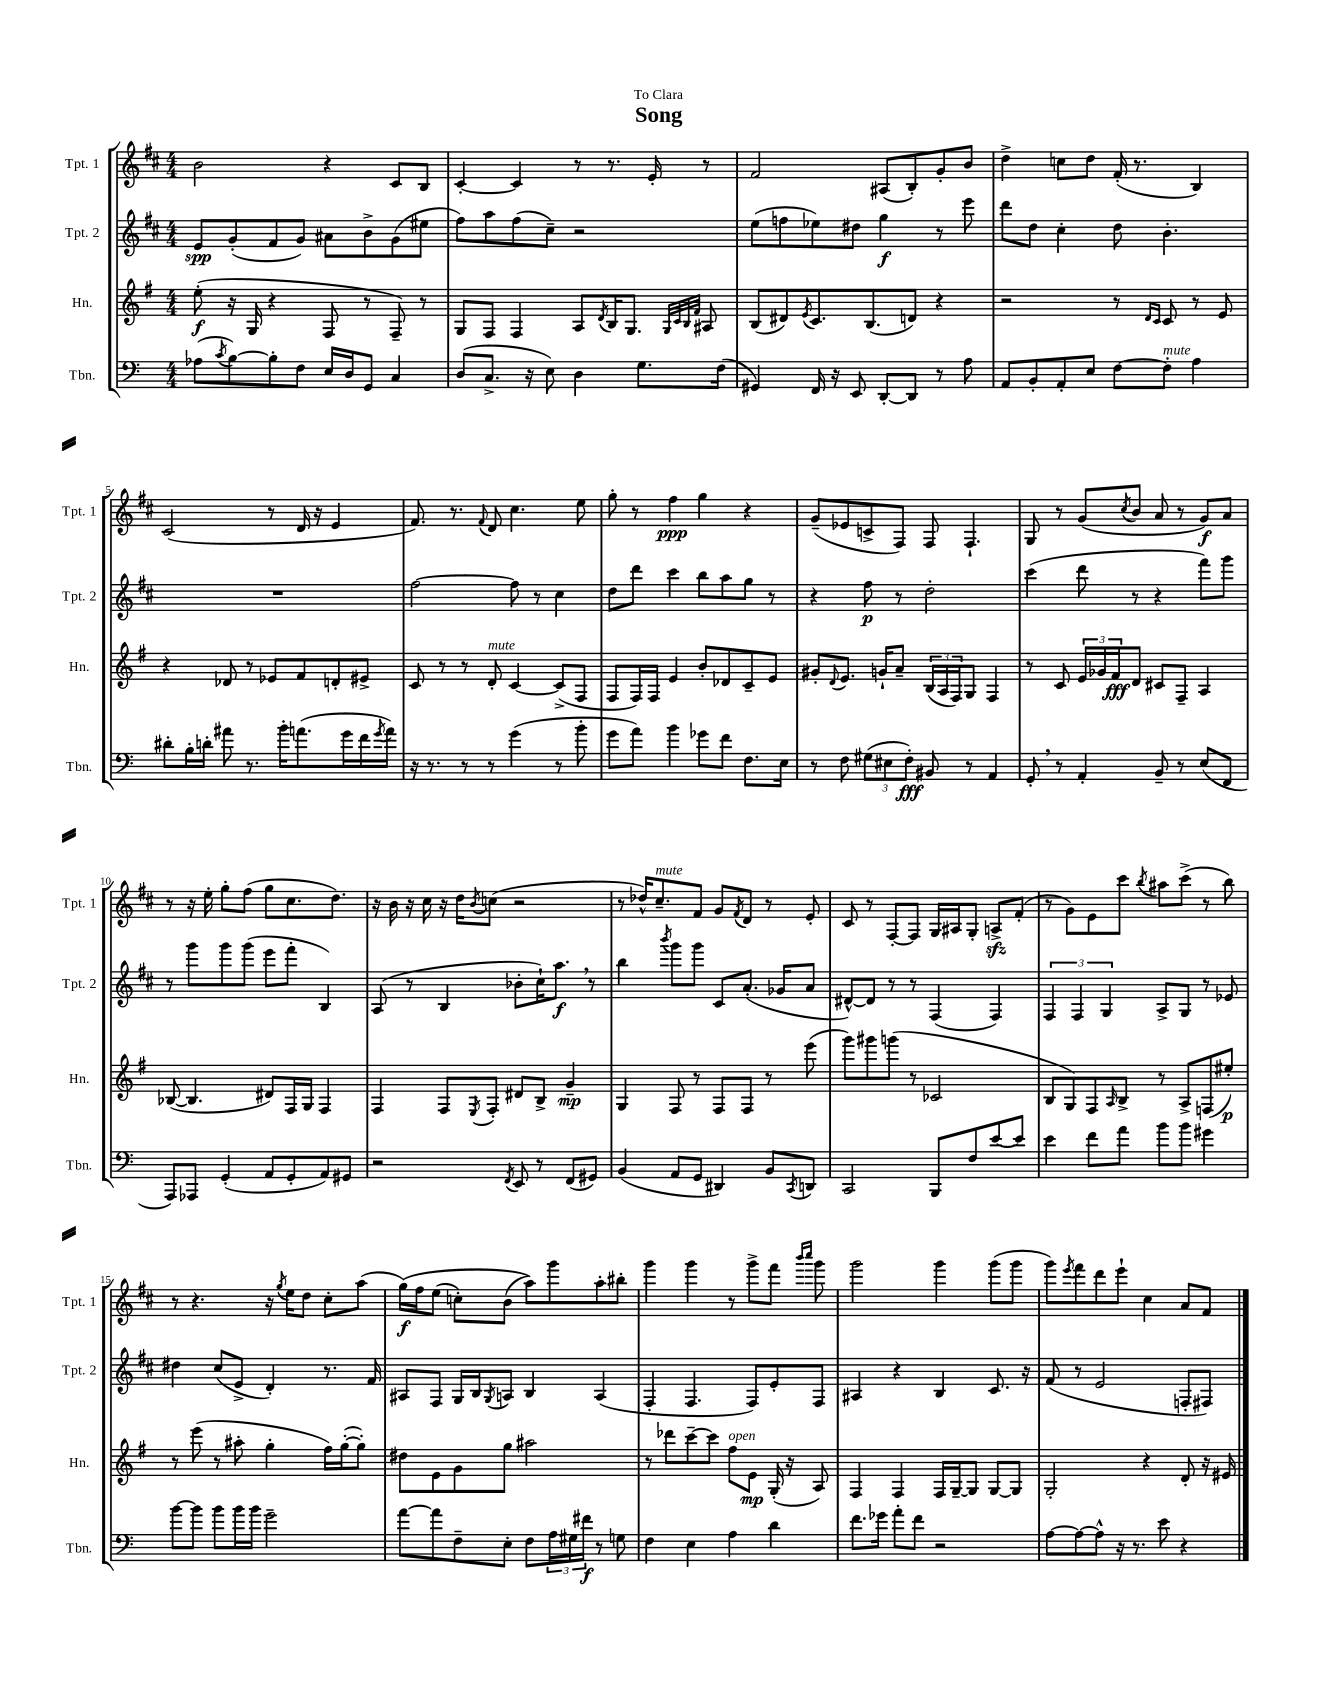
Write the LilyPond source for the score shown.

\header { title = "Song" dedication = "To Clara" }
<<
\new StaffGroup <<
\new Staff = "s0" \with { instrumentName = "Tpt. 1" shortInstrumentName = "Tpt. 1" } {
    \clef treble \key d \major \numericTimeSignature \time 4/4
    b'2 r4 cis'8 b8 |
    cis'4~-. cis'4 r8 r8. e'16-. r8 |
    fis'2 ais8( b8-.) g'8-. b'8 |
    d''4-> c''8 d''8 fis'16-.( r8. b4) |
    cis'2( r8 d'16 r16 e'4 |
    fis'8.) r8. \appoggiatura { fis'8 } d'8 cis''4. e''8 |
    g''8-. r8 fis''4\ppp g''4 r4 |
    g'8--( ees'8 c'8-> fis8) fis8 fis4.-! |
    g8 r8 g'8( \acciaccatura { cis''8 } b'8 a'8 r8 g'8\f) a'8 |
    r8 r16 e''16-. g''8-. fis''8( g''8 cis''8. d''8.) |
    r16 b'16 r16 cis''16 r16 d''16 \acciaccatura { b'8 } c''8( r2 |
    r8 des''16-^) cis''8.--^\markup { \italic "mute" } fis'8 g'8 \acciaccatura { fis'8 } d'8 r8 e'8-. |
    cis'8 r8 fis8~-. fis8 g16 ais16 g8-. a8->\sfz fis'8-.( |
    r8 g'8) e'8 cis'''8 \acciaccatura { b''8 } ais''8 cis'''8->( r8 b''8) |
    r8 r4. r16 \acciaccatura { g''8 } e''16 d''8 cis''8-. a''8( |
    g''16\f)\( fis''16 e''8( c''8-.) b'8( a''8)\) g'''8 a''8-. bis''8-. |
    g'''4 g'''4 r8 g'''8-> fis'''8 \grace { b'''16 cis''''16 } g'''8 |
    g'''2 g'''4 g'''8( g'''8 |
    g'''8) \acciaccatura { e'''8 } fis'''8 d'''8 e'''8-! cis''4 a'8 fis'8 \bar "|." |
}
\new Staff = "s1" \with { instrumentName = "Tpt. 2" shortInstrumentName = "Tpt. 2" } {
    \clef treble \key d \major \numericTimeSignature \time 4/4
    e'8\spp g'8-.( fis'8 g'8) ais'8 b'8-> g'8( eis''8 |
    fis''8) a''8 fis''8( cis''8--) r2 |
    e''8( f''8 ees''8) dis''8 g''4\f r8 e'''8 |
    d'''8 d''8 cis''4-. d''8 b'4.-. |
    R1 |
    fis''2~ fis''8 r8 cis''4 |
    d''8 d'''8 cis'''4 b''8 a''8 g''8 r8 |
    r4 fis''8\p r8 d''2-. |
    cis'''4( d'''8 r8 r4 fis'''8) g'''8 |
    r8 g'''8 g'''8 g'''8( e'''8 fis'''8-. b4) |
    a8( r8 b4 bes'8-. cis''16-!) a''8.\f \breathe r8 |
    b''4 \acciaccatura { b'''8 } g'''8 g'''8 cis'8 a'8.-.( ges'16 a'8 |
    dis'8~-^) dis'8 r8 r8 fis4( fis4) |
    \tuplet 3/2 { fis4 fis4 g4 } a8-> g8 r8 ees'8 |
    dis''4 cis''8( e'8-> d'4-.) r8. fis'16 |
    ais8 fis8 g16 b16 \acciaccatura { g8 } a8 b4 a4( |
    fis4-. fis4. fis8) e'8-. fis8 |
    ais4 r4 b4 cis'8. r16 |
    fis'8( r8 e'2 f8-. fis8) \bar "|." |
}
\new Staff = "s2" \with { instrumentName = "Hn." shortInstrumentName = "Hn." } {
    \clef treble \key g \major \numericTimeSignature \time 4/4
    e''8-.\f( r16 g16 r4 fis8 r8 fis8--) r8 |
    g8 fis8 fis4 a8 \acciaccatura { d'8 } b16 g8. \grace { g32 c'32 b32 fis'32 } ais8 |
    b8( dis'8) \acciaccatura { e'8 } c'8. b8.( d'8) r4 |
    r2 r8 \grace { d'16 c'16 } c'8 r8 e'8 |
    r4 des'8 r8 ees'8 fis'8 d'8-. eis'8-> |
    c'8 r8 r8 d'8-.^\markup { \italic "mute" } c'4~ c'8->( fis8 |
    fis8 fis16) fis16 e'4 b'8-. des'8 c'8-- e'8 |
    gis'8-. \appoggiatura { d'8 } e'8. g'16-! a'8-- \tuplet 3/2 { b16( a16 fis16) } g8 fis4 |
    r8 c'8 \tuplet 3/2 { e'16 ges'16 fis'16\fff } d'8 cis'8 fis8-- a4 |
    bes8~( bes4. dis'8) fis16 g16 fis4 |
    fis4 fis8 \acciaccatura { e8 } fis8-. dis'8 b8-> g'4--\mp |
    g4 fis8 r8 fis8 fis8 r8 e'''8( |
    g'''8) gis'''8 g'''8( r8 ces'2 |
    b8 g8) fis8 \grace { a16 } b8-> r8 a8-> f8( eis''8-.\p) |
    r8 e'''8( r8 ais''8-. g''4-. fis''16) g''16~-.( g''8-.) |
    dis''8 e'8 g'8 g''8 ais''2 |
    r8 des'''8 c'''8~-- c'''8 fis''8^\markup { \italic "open" } e'8\mp g16-.( r16 a8) |
    fis4 fis4 fis16 g16~-- g8 g8~ g8 |
    g2-. r4 d'8-. r16 eis'16 \bar "|." |
}
\new Staff = "s3" \with { instrumentName = "Tbn." shortInstrumentName = "Tbn." } {
    \clef bass \key c \major \numericTimeSignature \time 4/4
    aes8( \acciaccatura { c'8 } b8~) b8-. f8 e16 d16 g,8 c4 |
    d8( c8.-> r16 e8) d4 g8. f16( |
    gis,4) f,16 r16 e,8 d,8~-. d,8 r8 a8 |
    a,8 b,8-. a,8-. e8 f8~ f8-.^\markup { \italic "mute" } a4 |
    dis'8-. b16-. d'16-. ais'8 r8. b'16-. a'8.( g'16 f'16 \acciaccatura { g'8 } a'16) |
    r16 r8. r8 r8 g'4( r8 b'8-. |
    g'8 a'8) b'4 ges'8 f'8 f8. e16 |
    r8 f8 \tuplet 3/2 { gis8( eis8 f8-.\fff) } bis,8 r8 a,4 |
    g,8-. \breathe r8 a,4-. b,8-- r8 e8( f,8 |
    a,,8) aes,,8 g,4-.( a,8 g,8-. a,8) gis,8 |
    r2 \acciaccatura { f,8 } e,8 r8 f,8( gis,8) |
    b,4( a,8 g,8 dis,4) b,8 \acciaccatura { c,8 } d,8 |
    c,2 b,,8 f8 e'8~ e'8 |
    e'4 f'8 a'8 b'8 b'8 gis'4 |
    b'8~ b'8 b'8 b'16 b'16 g'2-- |
    a'8~ a'8 f8-- e8-. f8 \tuplet 3/2 { a16 gis16 fis'16\f } r8 g8 |
    f4 e4 a4 d'4 |
    f'8. ges'16 a'8-. f'8 r2 |
    a8~ a8~ a8-^ r16 r8. e'8 r4 \bar "|." |
}
>>
>>
